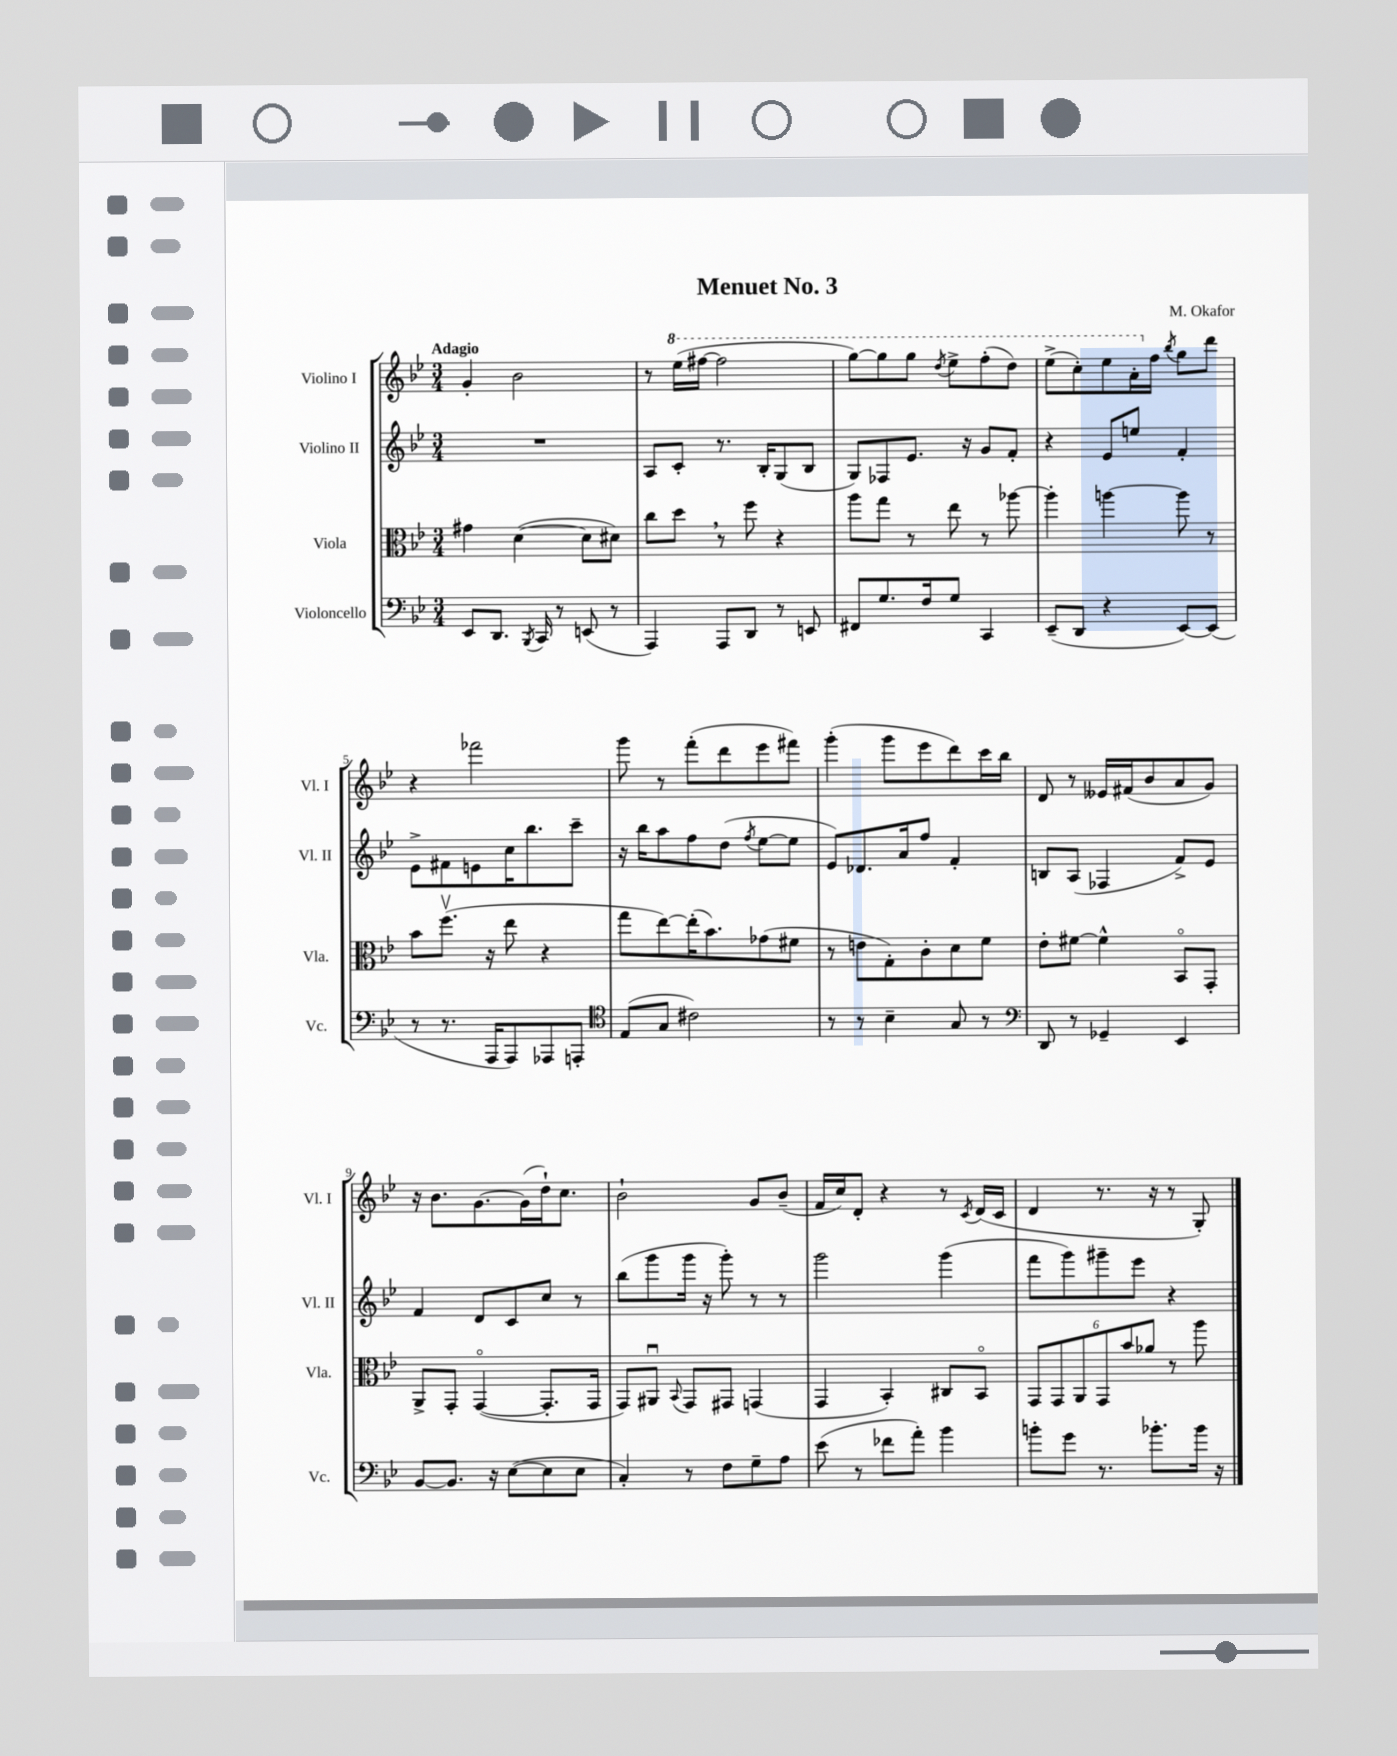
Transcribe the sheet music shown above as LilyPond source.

\header { title = "Menuet No. 3" composer = "M. Okafor" }
<<
\new StaffGroup <<
\new Staff = "s0" \with { instrumentName = "Violino I" shortInstrumentName = "Vl. I" } {
    \clef treble \key bes \major \numericTimeSignature \time 3/4 \tempo "Adagio"
    \autoBeamOff g'4-. bes'2 |
    r8 \ottava #1 ees'''16[( fis'''16]~ fis'''2 |
    g'''8[~) g'''8 g'''8] \acciaccatura { d'''8 } ees'''8[-> f'''8-.( d'''8]) |
    ees'''8[->( c'''8-.) ees'''8 a''16-. \ottava #0 f''16] \acciaccatura { bes''8 } g''8[ d'''8] |
    r4 fes'''2 |
    g'''8 r8 f'''8[-.( d'''8 ees'''8 fis'''8]) |
    g'''4-.( g'''8[ ees'''8 d'''8) c'''16 bes''16] |
    d'8 r8 eeses'16[ fis'16( bes'8 a'8 g'8]) |
    r16 bes'8.[ g'8.~ g'16( d''16-!) c''8.] |
    bes'2-! g'8[ bes'8]--( |
    f'16[ c''16) d'8]-. r4 r8 \acciaccatura { c'8 } d'16[( c'16] |
    d'4 r8. r16 r8 g8-.) \bar "|." |
}
\new Staff = "s1" \with { instrumentName = "Violino II" shortInstrumentName = "Vl. II" } {
    \clef treble \key bes \major \numericTimeSignature \time 3/4
    \autoBeamOff R2. |
    a8[ c'8]-. r8. bes16[-. g8( bes8] |
    g8[) fes8 ees'8.] r16 g'8[ f'8]-. |
    r4 ees'8[ e''8] f'4-. |
    ees'8[-> fis'8 e'8 c''16 bes''8. c'''8]-- |
    r16 bes''16[ a''8 f''8 d''8]( \acciaccatura { f''8 } ees''8[~ ees''8] |
    ees'8[) des'8. a'16 f''8] f'4-. |
    b8[ a8]( fes4 f'8[->) ees'8] |
    f'4 d'8[ c'8 c''8] r8 |
    bes''8[( g'''8 g'''16] r16 g'''8-.) r8 r8 |
    g'''2 g'''4( |
    f'''8[ g'''8) gis'''8-- ees'''8] r4 \bar "|." |
}
\new Staff = "s2" \with { instrumentName = "Viola" shortInstrumentName = "Vla." } {
    \clef alto \key bes \major \numericTimeSignature \time 3/4
    \autoBeamOff gis'4 d'4~( d'8[ dis'8]) |
    c''8[ d''8] \breathe r8 f''8 r4 |
    a''8[ g''8] r8 ees''8 r8 aes''8~ |
    aes''4-. a''4~ a''8 r8 |
    bes'8[ f''8.]\upbow( r16 ees''8 r4 |
    g''8[ ees''8~) ees''16-.( bes'8.) ges'8( fis'8] |
    r8 e'8[ g8-.) c'8-. d'8 f'8] |
    ees'8[-. fis'8]~ fis'4-^ bes,8[\flageolet g,8]-. |
    a,8[-> g,8]-. g,4~\flageolet( g,8.[-. g,16] |
    g,8[) ais,8]\downbow \appoggiatura { bes,8 } g,8[ gis,8] g,4( |
    g,4 bes,4-.) cis8[ bes,8]\flageolet |
    \tuplet 6/4 { g,8[ g,8 a,8 g,8 bes'8 aes'8] } r8 a''8 \bar "|." |
}
\new Staff = "s3" \with { instrumentName = "Violoncello" shortInstrumentName = "Vc." } {
    \clef bass \key bes \major \numericTimeSignature \time 3/4
    \autoBeamOff ees,8[ d,8.] \acciaccatura { bes,,8 } c,16 r8 e,8( r8 |
    a,,4) a,,8[ d,8] r8 e,8 |
    fis,8[ g8. f16 g8] c,4 |
    ees,8[--( d,8] r4 ees,8[~) ees,8]( |
    r8 r8. a,,16[ a,,8) aes,,8 a,,8]-. |
    \clef tenor ees8[( g8] cis'2) |
    r8 r8 bes4-- g8 r8 |
    \clef bass d,8 r8 ges,4-- ees,4 |
    bes,8[~ bes,8.] r16 ees8[~( ees8 ees8] |
    c4-.) r8 f8[ g8-- a8] |
    ees'8( r8 fes'8[ a'8]-.) bes'4 |
    b'8[-. g'8] r8. bes'8.[-. bes'16] r16 \bar "|." |
}
>>
>>
